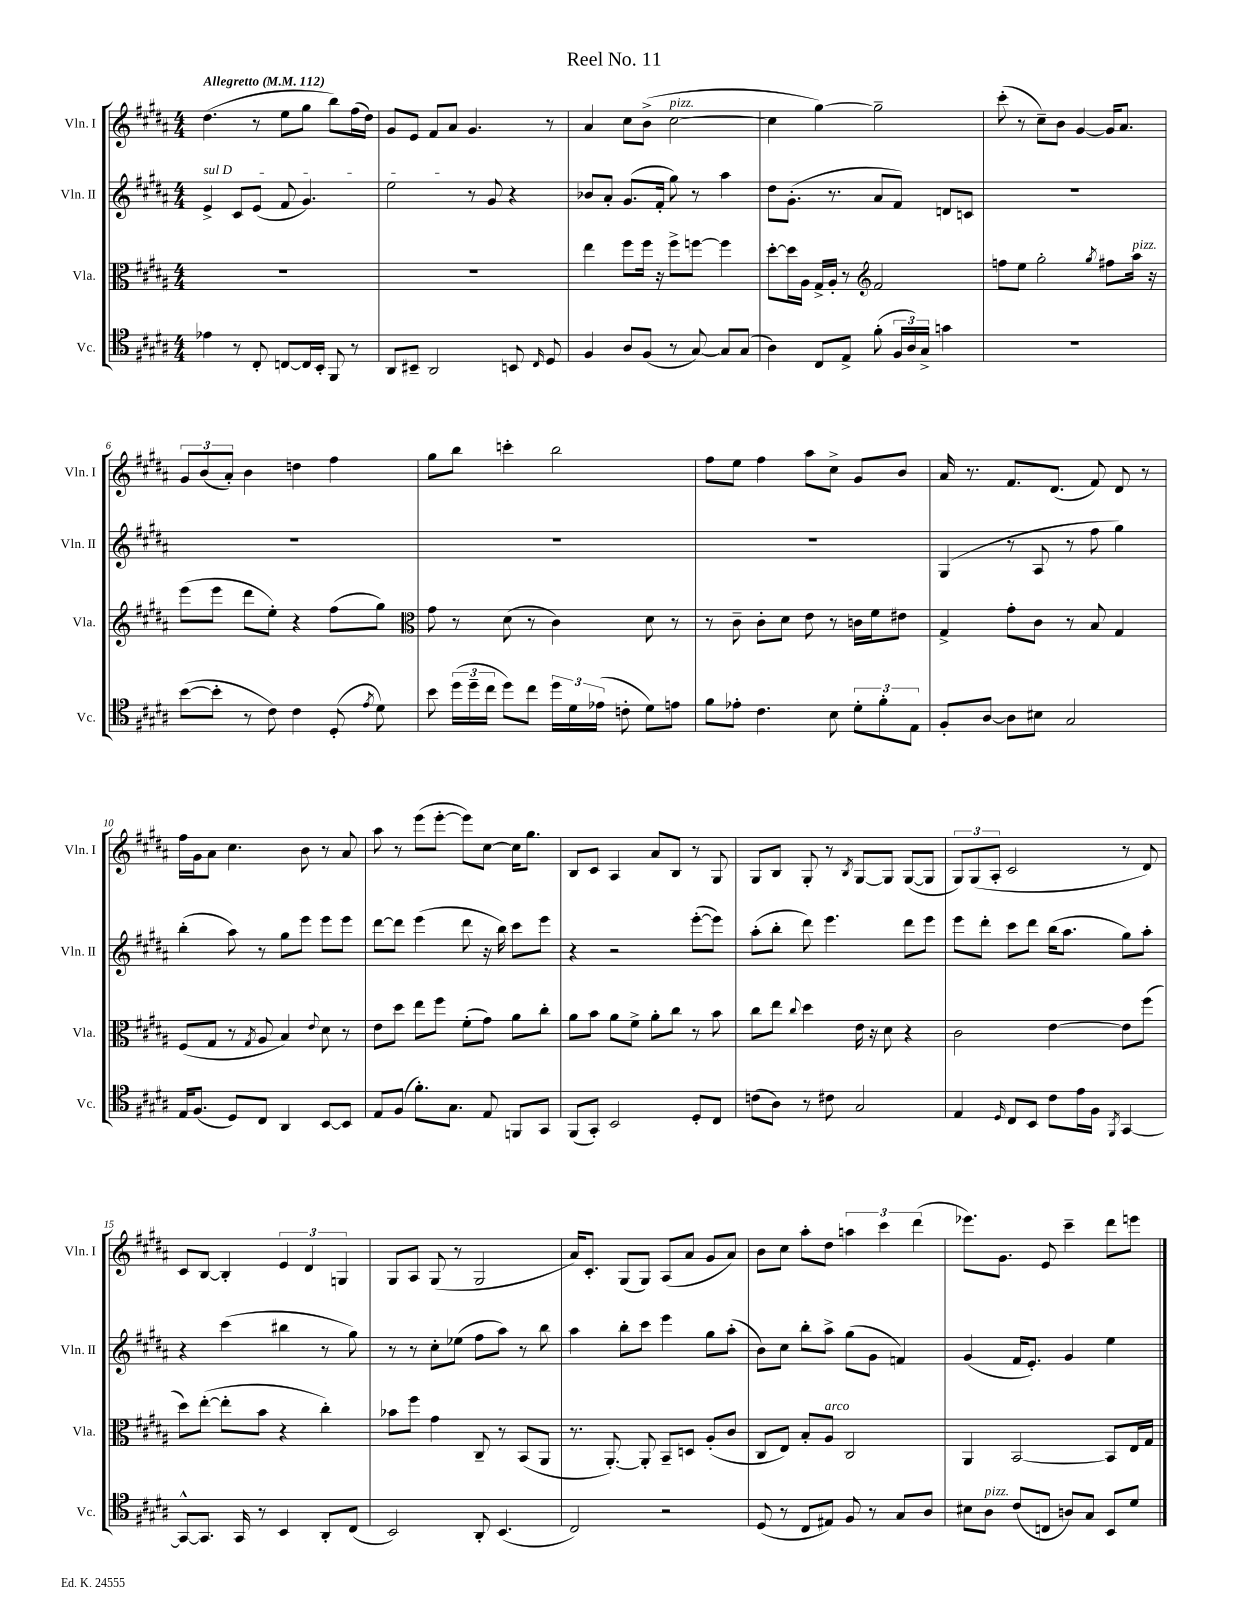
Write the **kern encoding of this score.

**kern	**kern	**kern	**kern
*staff4	*staff3	*staff2	*staff1
*clefC4	*clefC3	*clefG2	*clefG2
*k[f#c#g#d#a#]	*k[f#c#g#d#a#]	*k[f#c#g#d#a#]	*k[f#c#g#d#a#]
*M4/4	*M4/4	*M4/4	*M4/4
*MM112	*MM112	*MM112	*MM112
4e-	1r	4e^	(4.dd#
8r	.	8c#	.
8C#'	.	(8e	8r
[8C	.	8f#	8ee
16C]	.	4.g#)	8gg#
16BB'	.	.	.
8FF#	.	.	8bb)
8r	.	.	(16ff#
.	.	.	16dd#)
=	=	=	=
8AA#	1r	2ee	8g#
8BB#~	.	.	8e
2AA#	.	.	8f#
.	.	.	8a#
.	.	8r	4.g#
.	.	8g#	.
8BB	.	4r	.
16qqC#	.	.	.
8D#	.	.	8r
=	=	=	=
4F#	4ee	8b-	4a#
.	.	8a#'	.
8A#	8ff#	(8.g#	8cc#
(8F#	16ff#	.	(8b^
.	16r	16f#'	.
8r	8ff#^	8gg#)	[2cc#
[8G#)	[8ff	8r	.
8G#]	4ff]	4aa#	.
(8G#	.	.	.
=	=	=	=
4A#)	[8dd#'	8dd#	4cc#]
.	16dd#]	(8.g#'	.
.	16A#	.	.
8C#	16G#^	.	[4gg#)
.	16A#'	8.r	.
8E^	8r	.	.
*	*clefG2	*	*
(8f#'	2f#	8a#	2gg#~]
24F#	.	8f#)	.
24A#)	.	.	.
24G#^	.	.	.
4g	.	8d	.
.	.	8c	.
=	=	=	=
1r	8ff	1r	(8ccc#'
.	8ee	.	8r
.	2gg#'	.	8cc#~)
.	.	.	8b
.	.	.	[4g#
.	8qgg#	.	.
.	8ff#	.	16g#]
.	.	.	8.a#
.	16aa#	.	.
.	16r	.	.
=	=	=	=
([8b	(8eee	1r	12g#
.	.	.	(12b
8b']	8eee	.	.
.	.	.	12a#')
8r	8ddd#	.	4b
8c#)	8ee')	.	.
4c#	4r	.	4dd
(8D#'	(8ff#	.	4ff#
8qe	.	.	.
8d#)	8gg#)	.	.
=	=	=	=
*	*clefC3	*	*
8b	8g#	1r	8gg#
(24dd#	8r	.	8bb
24dd#~	.	.	.
24cc#	.	.	.
8dd#)	(8d#	.	4ccc'
8cc#	8r	.	.
24dd#	4c#)	.	2bb
24d#	.	.	.
(24e-	.	.	.
8c'	.	.	.
8d#)	8d#	.	.
8e	8r	.	.
=	=	=	=
8f#	8r	1r	8ff#
8e-'	8c#~	.	8ee
4.c#	8c#'	.	4ff#
.	8d#	.	.
.	8e	.	8aa#
8B	8r	.	8cc#^
12d#'	16c	.	8g#
.	16f#	.	.
12f#'	.	.	.
.	8e#	.	8b
12E	.	.	.
=	=	=	=
8F#'	4G#^	(4G#	16a#
.	.	.	8.r
[8A#	.	.	.
8A#]	8g#'	8r	8.f#
8B#	8c#	8A#	.
.	.	.	(8.d#
2G#	8r	8r	.
.	8B	8ff#	8f#)
.	4G#	4gg#)	8d#
.	.	.	8r
=	=	=	=
16E	(8F#	(4bb'	16ff#
(8.F#	.	.	16g#
.	8G#	.	8a#
8D#)	8r	8aa#)	4.cc#
.	8qG#	.	.
8C#	8A#	8r	.
4AA#	4B)	8gg#	.
.	.	8eee	8b
.	8qqe	.	.
[8BB	8d#	8eee	8r
8BB]	8r	8eee	8a#
=	=	=	=
8E	8e	[8ddd#	8aa#
(8F#	8dd#	8ddd#]	8r
8.f#')	8ee	(4eee	(8eee
.	8ff#	.	[8eee'
8.G#	.	.	.
.	(8f#'	8ddd#	8eee])
8E	8g#)	16r	[8cc#
.	.	16bb)	.
8FF	8a#	8ccc#	16cc#]
.	.	.	8.gg#
8GG#	8cc#'	8eee	.
=	=	=	=
(8FF#	8a#	4r	8B
8GG#')	8b	.	8c#
2BB	8a#	2r	4A#
.	8f#^	.	.
.	8a#'	.	8a#
.	8cc#	.	8B
8D#'	8r	([8eee'	8r
8C#	8b	8eee])	8G#
=	=	=	=
(8c	8cc#	(8aa#'	8G#
8A#)	8ee	8bb'	8B
.	8qqcc#	.	.
8r	4dd#	8ddd#)	8G#'
8c#	.	4.eee	8r
.	.	.	8qB
2G#	16e	.	[8G#
.	16r	.	.
.	8d#	.	8G#]
.	4r	8ddd#	([8G#
.	.	8eee	8G#]
=	=	=	=
4E	2c#	8eee	12G#)
.	.	.	(12G#
.	.	8ddd#'	.
.	.	.	12A#'
16qqD#	.	.	.
8C#	.	8ccc#	2c#
8BB	.	8ddd#	.
8c#	[4e	(16bb	.
.	.	8.aa#	.
16e	.	.	.
16F#	.	.	.
8qFF#	.	.	.
[4GG#	8e]	8gg#)	8r
.	(8ff#	8aa#'	8d#)
=	=	=	=
8GG#^^_	8dd#)	4r	8c#
8.GG#]	([8ee'	.	[8B
.	8ee']	(4ccc#	4B']
16GG#	.	.	.
8r	8b	.	.
4BB	4r	4bb#	6e
.	.	.	6d#
8AA#'	4cc#')	8r	.
.	.	.	6G
(8C#	.	8gg#)	.
=	=	=	=
2BB)	8b-	8r	8G#
.	8ff#	8r	8A#
.	4g#	8cc#'	(8G#
.	.	(8ee-	8r
8AA#'	8C#~	8ff#	2G#
(4.BB	8r	8aa#)	.
.	(8BB	8r	.
.	8AA#	8bb	.
=	=	=	=
2C#)	8.r	4aa#	16a#)
.	.	.	8.c#'
.	[8.AA#')	.	.
.	.	8bb'	(8G#
.	8AA#']	8ccc#	8G#)
2r	8BB~	4eee	(8A#
.	8D	.	8a#
.	(8A#'	8gg#	8g#
.	8c#	(8aa#'	8a#)
=	=	=	=
(8D#	8C#	8b)	8b
8r	8E)	8cc#	8cc#
8C#	8B'	8bb'	8aa#'
8E#)	8A#	8aa#^	8dd#
8F#	2C#	(8gg#	6aa
8r	.	8g#	.
.	.	.	6ccc#
8G#	.	4f)	.
.	.	.	(6ddd#
8A#	.	.	.
=	=	=	=
8B#	4AA#	(4g#	8.eee-)
8A#	.	.	.
.	.	.	8.g#
(8c#	[2BB	16f#	.
.	.	8.e')	.
8C	.	.	8e
8A)	.	4g#	4ccc#~
8G#	.	.	.
8BB	8BB]	4ee	8ddd#
8d#	16E	.	8eee
.	16G#	.	.
==	==	==	==
*-	*-	*-	*-
